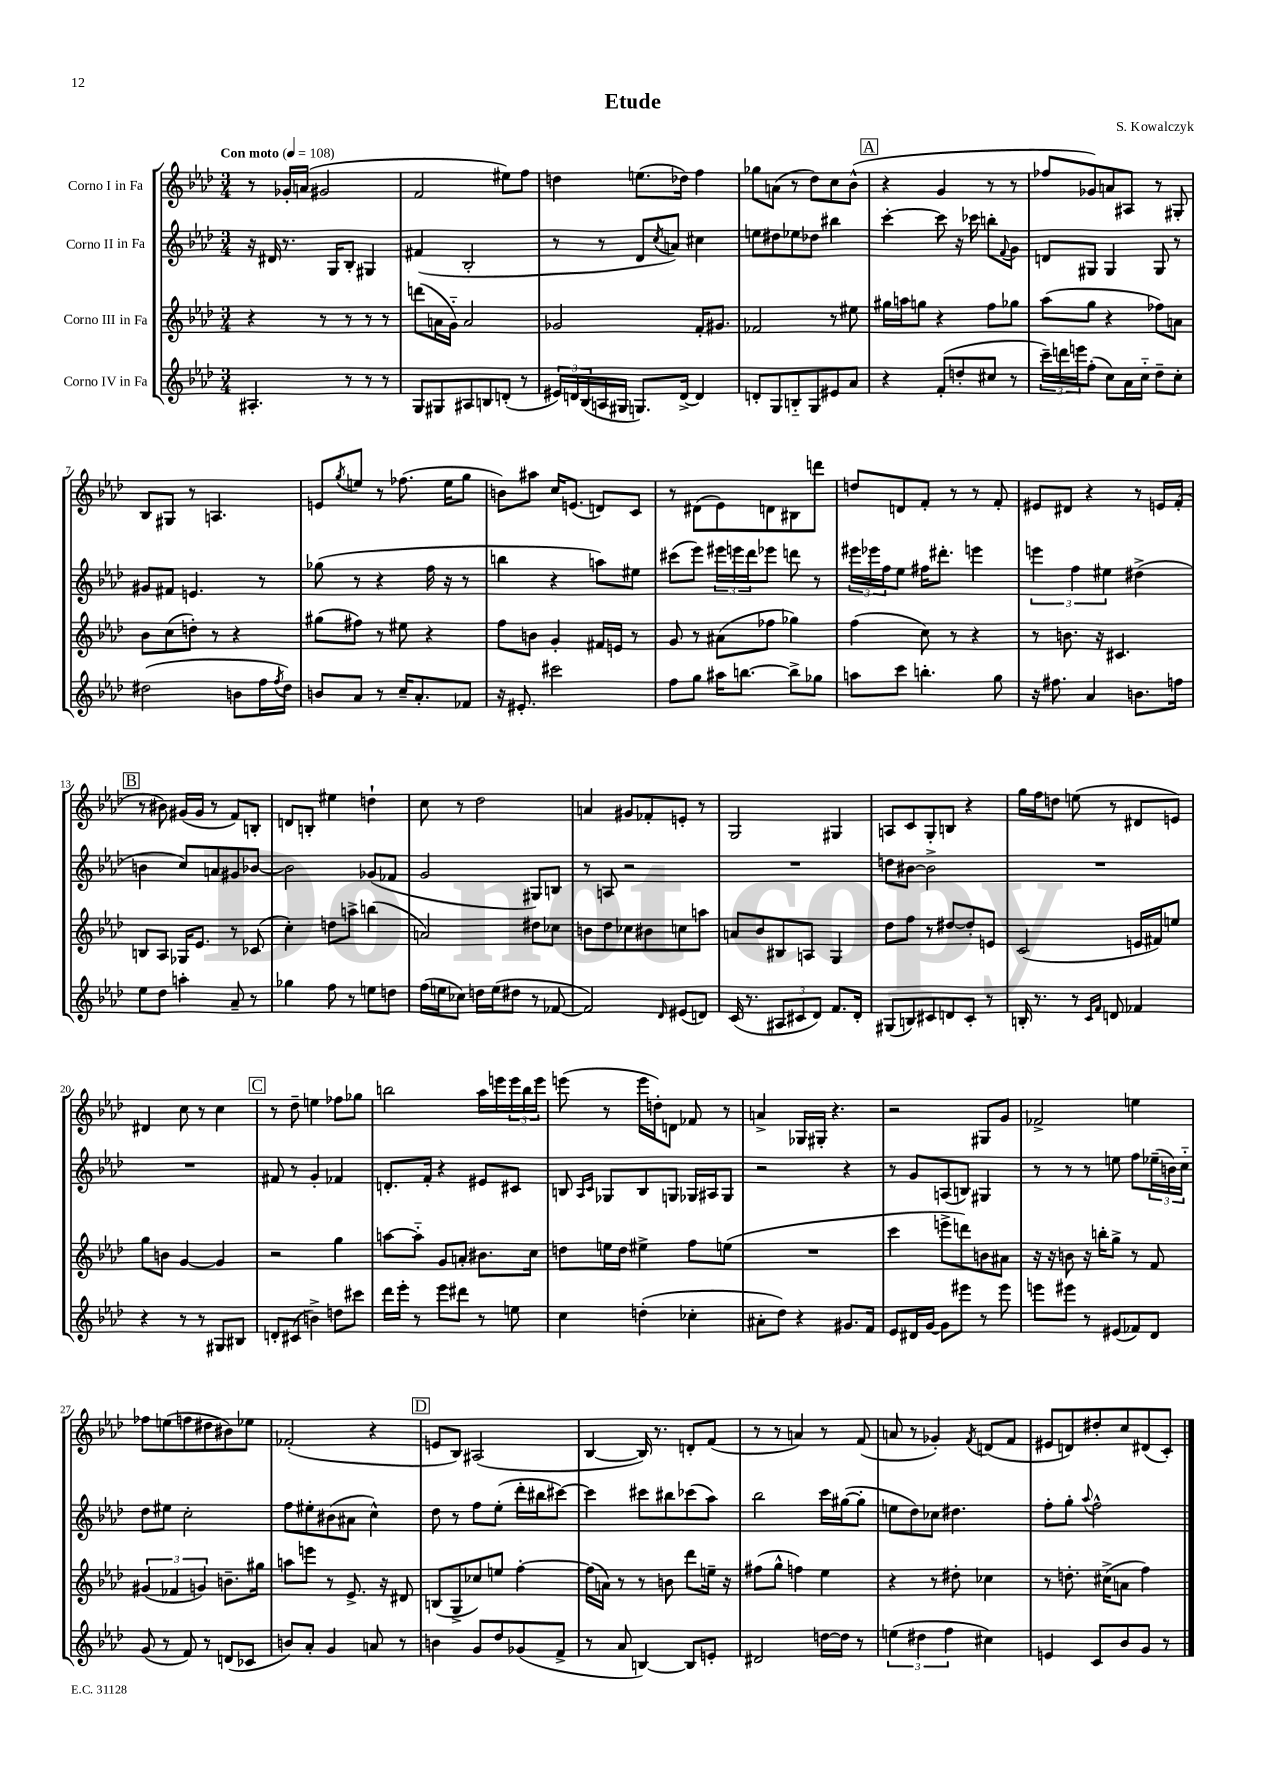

**kern	**kern	**kern	**kern
*staff4	*staff3	*staff2	*staff1
*clefG2	*clefG2	*clefG2	*clefG2
*k[b-e-a-d-]	*k[b-e-a-d-]	*k[b-e-a-d-]	*k[b-e-a-d-]
*M3/4	*M3/4	*M3/4	*M3/4
*MM108	*MM108	*MM108	*MM108
4.A#'	4r	16r	8r
.	.	16d#	.
.	.	8.r	16g-'
.	.	.	(16a
.	8r	.	2g#
.	.	16G	.
8r	8r	8B-'	.
8r	8r	4G#	.
8r	8r	.	.
=	=	=	=
8G	(8ddd	(4f#	2f
8G#	16a	.	.
.	16g'~)	.	.
8A#	2a	2B-'	.
8B	.	.	.
(8d'	.	.	8ee#)
8r	.	.	8ff
=	=	=	=
24e#)	2g-	8r	4dd
24d	.	.	.
(24B-	.	.	.
16A	.	8r	.
16G#	.	.	.
8.G)	.	8d-	(8.ee
.	.	8qcc	.
.	.	8a)	.
[16d^	.	.	16dd-)
4d]	16f'	4cc#	4ff
.	8.g#	.	.
=	=	=	=
8d'	2f-	8ee	8gg-
8G	.	8dd#	(8a
8B'~	.	8ee-	8r
8G	.	8dd-	8dd-)
8e#	8r	4bb#	8cc
8a-	8ee#	.	(8b-^^
=	=	=	=
4r	16gg#	[4ccc'	4r
.	16aa	.	.
.	8gg	.	.
(8f'	4r	8ccc]	4g
8dd'	.	16r	.
.	.	16ccc-	.
8cc#	8ff	8bb'	8r
.	.	8qqf	.
8r	8gg-	8g	8r
=	=	=	=
24ccc~)	(8aa-	8d	8ff-
24ddd	.	.	.
24eee	.	.	.
(8ff'	8gg	8G#	8g-)
8cc)	4r	4G#	8a
16a-	.	.	8A#
16cc'~	.	.	.
8dd-~	8ff-)	8G#	8r
8cc'	8a	8r	8G#'
=	=	=	=
(2dd#	8b-	8g#	8B-
.	(8cc	8f#	8G#
.	8dd')	4.e	8r
.	8r	.	4.A
8b	4r	.	.
16ff	.	8r	.
8qff	.	.	.
16dd#)	.	.	.
=	=	=	=
8b	(8gg#	(8gg-	8e
.	.	.	8qgg
8a-	8ff#)	8r	8ee
8r	8r	4r	8r
16cc~	8ee#	.	(8.ff-
8.a-'	.	.	.
.	4r	16ff	.
.	.	16r	16ee
8f-	.	8r	8gg
=	=	=	=
16r	8ff	4bb	8b)
8.e#'	.	.	.
.	8b	.	8aa#
2ccc#	4g'	4r	16cc
.	.	.	(8.e
.	16f#	8aa)	8d)
.	16e	.	.
.	8r	8ee#	8c
=	=	=	=
8ff	8g	(8ccc#	8r
8gg	8r	8eee-)	(8d#
16aa#	(8a#	24eee#	8e-)
.	.	24eee	.
[8.bb	.	.	.
.	.	24ddd-	.
.	8ff-	8eee-	8d
8bb^]	4gg-)	8ddd	8B#
8gg-	.	8r	8ddd
=	=	=	=
8aa	(4ff	24eee#	8dd
.	.	24eee-	.
.	.	24ff	.
8ccc	.	8ee-	8d
4.bb'	8cc)	16ff#	8f'
.	.	8.ddd#'	.
.	8r	.	8r
.	4r	4eee	8r
8gg	.	.	8f'
=	=	=	=
16r	8r	6eee	8e#
8.ff#	.	.	.
.	8.b	.	8d#
.	.	6ff	.
4a-	.	.	4r
.	16r	.	.
.	.	6ee#	.
.	4.c#	.	.
8.b	.	(4dd#^	8r
.	.	.	16e
16ff	.	.	(16f'
=	=	=	=
8ee-	8B	4b	8r
8dd-	8A-	.	8b#)
4aa'	16G-	8cc)	(16g#
.	8.e-	.	16g#
.	.	8a	8r
8a-~	8r	8g#	8f)
8r	(8c-	[8b-	8B'
=	=	=	=
4gg-	4cc')	2b-]	8d
.	.	.	8B'
8ff	8dd	.	4ee#
8r	8aa^	.	.
8ee	(4bb	(8g-	4dd`
8dd	.	8f-	.
=	=	=	=
(16ff	2a)	2g	8cc
16ee	.	.	.
8cc-)	.	.	8r
16dd	.	.	2dd-
(16ee	.	.	.
8dd#	.	.	.
8r	8dd#	8G#)	.
[8f-	8cc-	8B	.
=	=	=	=
2f-])	8b	8r	4a
.	8dd-	8A	.
.	8cc-	2r	8g#
.	8b#	.	8f-'
16qqd-	.	.	.
(8e#	8cc	.	8e'
8d)	8aa	.	8r
=	=	=	=
(16c	8a	2.r	2G
8.r	.	.	.
.	8b-	.	.
12A#	8B#	.	.
12c#	.	.	.
.	8A	.	.
12d-)	.	.	.
8.f	4G	.	4G#
16d-'	.	.	.
=	=	=	=
(8G#	8dd-	8dd	8A
8B)	8ff	[8b#	8c
8c#	8r	2b#^]	8G'
8d	[8dd#	.	8B
8c#'	8dd#']	.	4r
8r	8e	.	.
=	=	=	=
16B'	(2c	2.r	16gg
8.r	.	.	16ff
.	.	.	8dd
8r	.	.	(8ee
16qqc	.	.	.
16qqf	.	.	.
8d	.	.	8r
4f-	16e	.	8d#
.	16f#)	.	.
.	8ee	.	8e)
=	=	=	=
4r	8gg	2.r	4d#
.	8b	.	.
8r	[4g	.	8cc
8r	.	.	8r
8G#	4g]	.	4cc
8B#	.	.	.
=	=	=	=
8d'	2r	8f#	8r
(8c#	.	8r	8dd-~
4b^)	.	4g'	4ee
8dd	4gg	4f-	8ff-
8ccc#	.	.	8gg-
=	=	=	=
16ddd-	[8aa	8.d'	2bb
16eee-'	.	.	.
8r	8aa'~]	.	.
.	.	16f'	.
8eee-	8g	4r	.
8ddd#	8a'	.	.
8r	8.b#	8e#	16aa-
.	.	.	16eee
8ee	.	8c#	24eee
.	.	.	24bb
.	16cc	.	.
.	.	.	24eee
=	=	=	=
4cc	8dd	8B	(8eee
.	.	16qqA-	.
.	.	16qqc	.
.	16ee	8G-	8r
.	16dd	.	.
(4dd'	4ee#^	8B	16eee
.	.	.	16dd')
.	.	8G	8d
4cc-'	8ff	16G-	8f-
.	.	16A#	.
.	(8ee	8G-	8r
=	=	=	=
8a#'	2.r	2r	4a^
8dd-)	.	.	.
4r	.	.	16G-
.	.	.	16G#'
.	.	.	4.r
8.g#	.	4r	.
16f	.	.	.
=	=	=	=
8e-	4ccc	8r	2r
16d#	.	8g	.
[16g	.	.	.
8g]	8eee^	(8A	.
8eee#	8ddd)	8B)	.
8r	8b	4G#	8G#
8eee#	8a#	.	8g
=	=	=	=
8eee	16r	8r	2f-^
.	16r	.	.
8eee#	8b	8r	.
8r	16r	8r	.
.	16bb'	.	.
(8e#	8gg^	8ee	.
8f-)	8r	8ff	4ee
8d-	8f	(24ee-~	.
.	.	24b)	.
.	.	24cc'~	.
=	=	=	=
(8g	(6g#	8dd-	8ff-
8r	.	8ee#	(8ee
.	6f-	.	.
8f)	.	2cc'	8ff
.	6g)	.	.
8r	.	.	8dd#
(8d	8.b~	.	8b#)
8c-	.	.	8ee-
.	16gg#	.	.
=	=	=	=
8b)	8aa	8ff	(2f-'
8a-'	8eee	8ee#'	.
4g	8r	(8b#	.
.	8.e-^	8a#	.
8a	.	4cc^^)	4r
.	16r	.	.
8r	8d#	.	.
=	=	=	=
4b	(8B	8dd-	8e
.	8G^	8r	8B-)
8g	8cc-)	8ff	(2A#
8dd-	8ee	(8ee-'	.
(8g-	[4ff'	16ddd-'	.
.	.	16bb#	.
8f^	.	[8ccc#)	.
=	=	=	=
8r	(16ff]	4ccc#]	[4B-
.	16a)	.	.
8a-	8r	.	.
[4B)	8r	8ccc#	16B-])
.	.	.	8.r
.	8b	8bb#	.
8B]	8ddd-	(8ccc-	8d'
8e'	16ee~	8aa-)	(8f
.	16r	.	.
=	=	=	=
2d#	(8ff#	2bb-	8r
.	8gg^^	.	8r
.	4ff)	.	4a)
[16dd	4ee-	16ccc	8r
16dd]	.	([16gg#	.
8r	.	8gg#']	(8f
=	=	=	=
(6ee	4r	8ee	8a
.	.	8dd-)	8r
6dd#	.	.	.
.	8r	8cc-	4g-')
6ff	.	.	.
.	8dd#'	4.dd#	.
.	.	.	8qf
4cc#)	4cc-	.	(8d
.	.	.	8f
=	=	=	=
4e	8r	8ff'	8e#
.	8.dd'	8gg'	8d)
.	.	8qqaa-	.
8c	.	2ff^^	8dd#'
.	(16cc#^	.	.
8b-	8a	.	8cc
8g	4ff)	.	(8d#
8r	.	.	8c')
==	==	==	==
*-	*-	*-	*-
